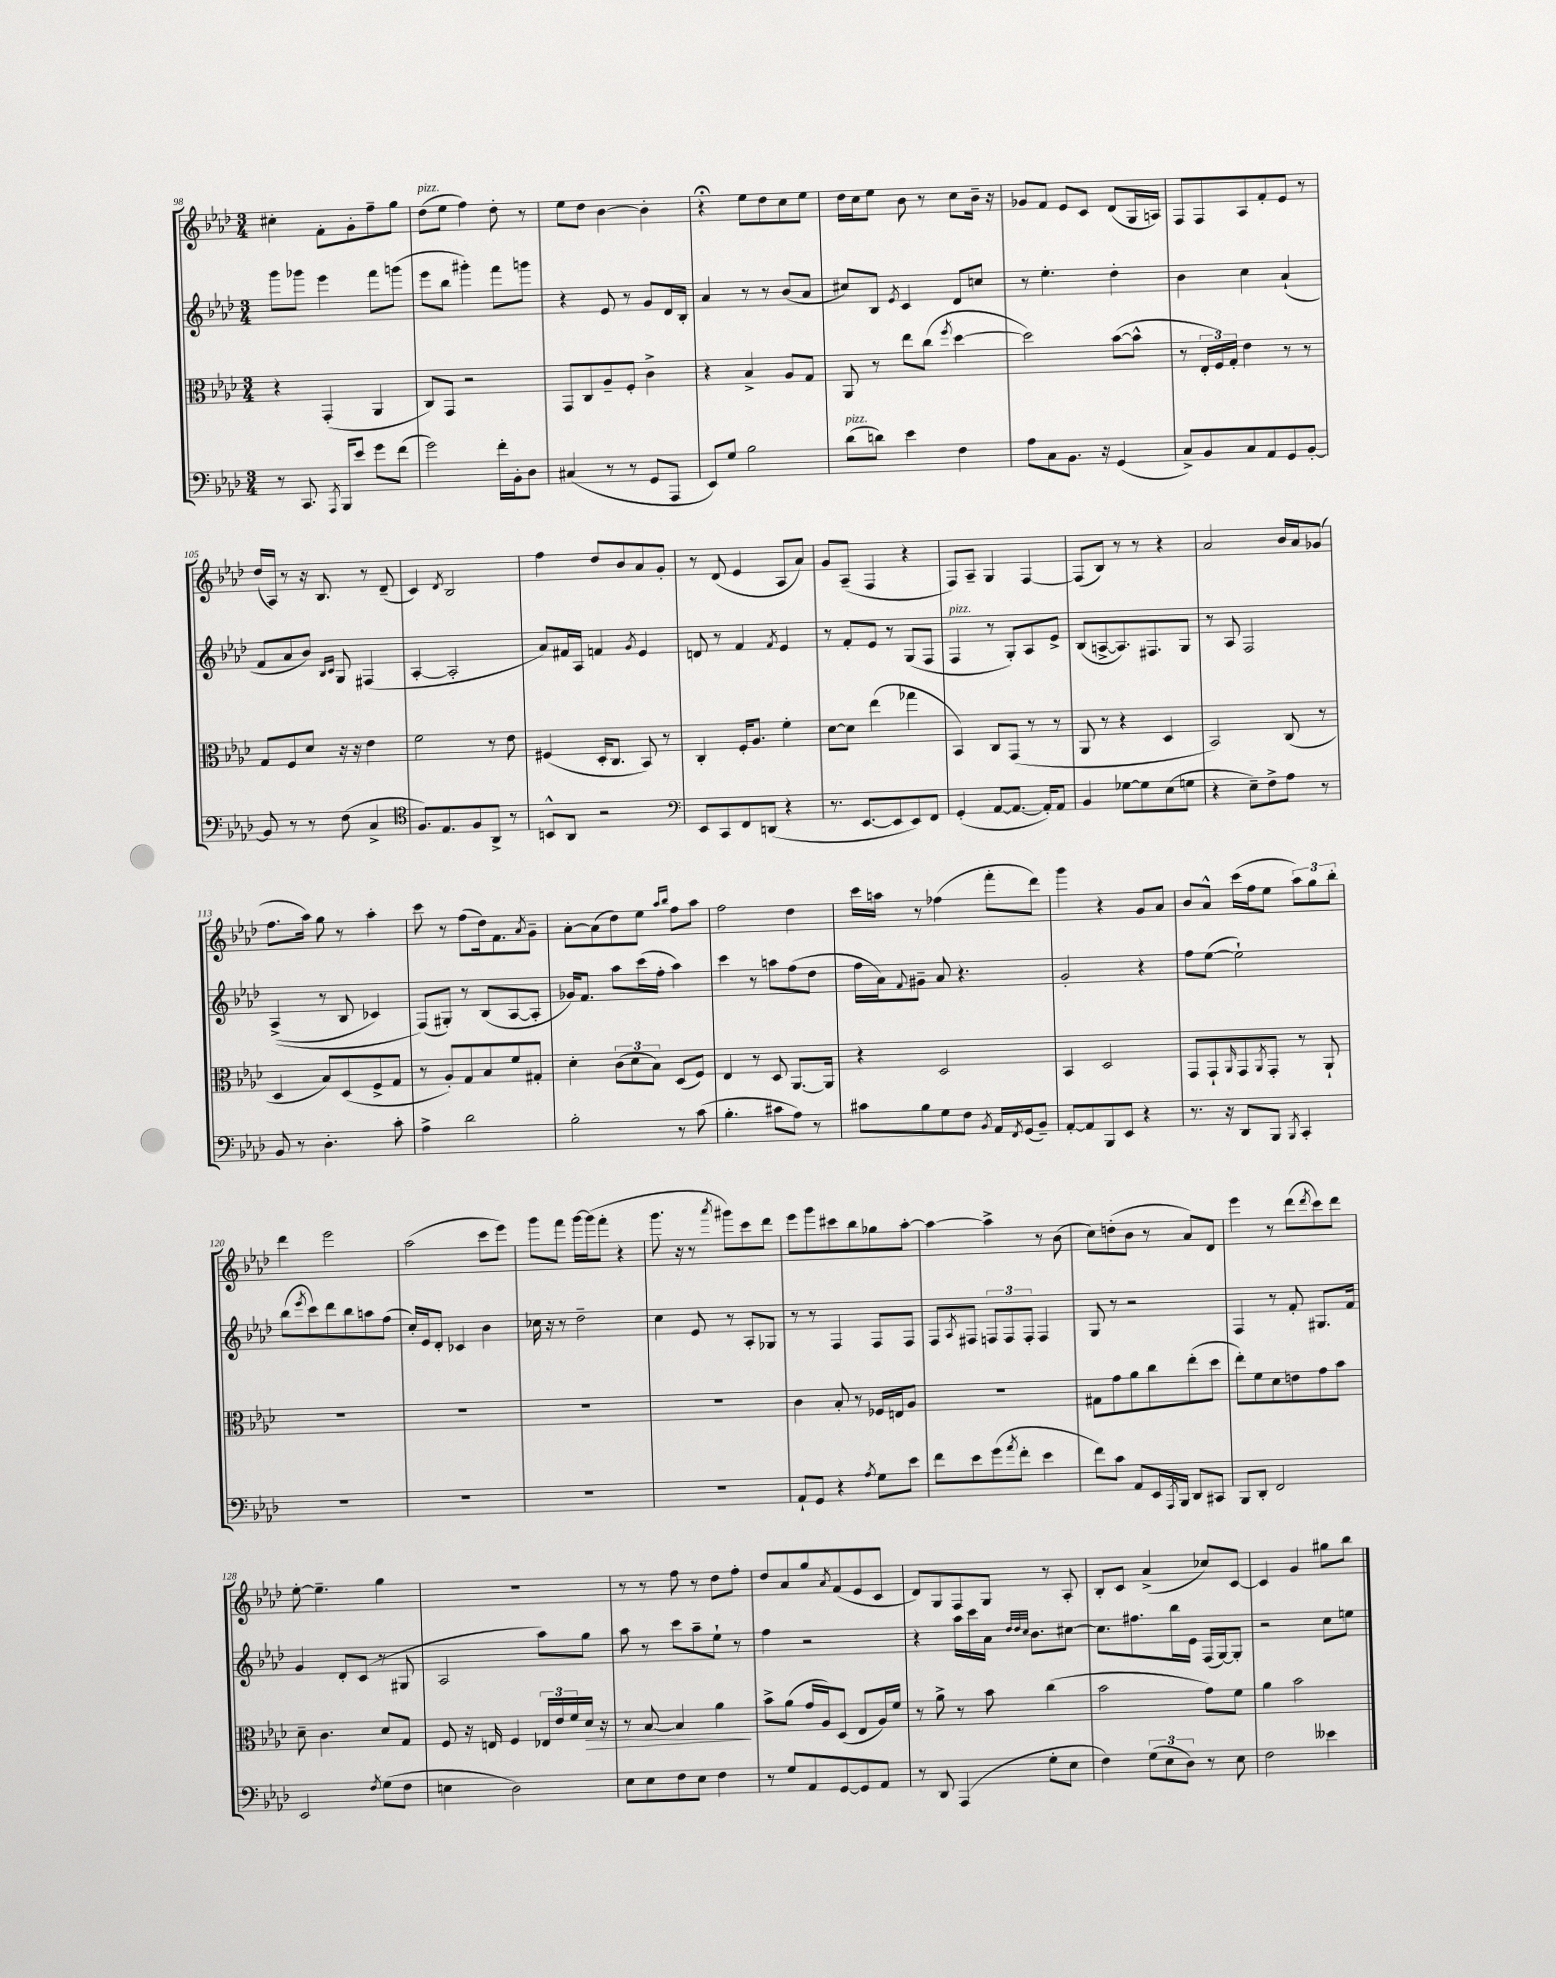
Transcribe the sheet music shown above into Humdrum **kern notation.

**kern	**kern	**dynam	**kern	**kern
*part4	*part3	*part3	*part2	*part1
*staff4	*staff3	*staff3	*staff2	*staff1
*clefF4	*clefC3	*	*clefG2	*clefG2
*k[b-e-a-d-]	*k[b-e-a-d-]	*	*k[b-e-a-d-]	*k[b-e-a-d-]
*M3/4	*M3/4	*	*M3/4	*M3/4
=98	=98	=98	=98	=98
8r	4r	.	8ggg\L	4cc#X'\
8.CC/	.	.	8ggg-X\J	.
.	(4GG'/	.	4eee-\	8f'\L
8qAAA-/	.	.	.	.
16BBB-/KL	.	.	.	.
8e-/J	.	.	.	8g'\
8g\L	4AA-/	.	8fff\L	8ff~\
(8f\J	.	.	(8gggn\J	8gg\J
=99	=99	=99	=99	=99
!	!	!	!	!LO:TX:a:i:t=pizz.
2g\)	8C/L)	.	8eee-\L	(8dd-\L
.	8GG/J	.	8bb-\J	8ee-\J
.	2r	.	4ggg#X'\)	4ff\)
16f'\LL	.	.	8fff\L	8dd-'\
16BB-'\J	.	.	.	.
8D-\J	.	.	8gggn\J	8r
=100	=100	=100	=100	=100
(4C#X/	8GG/L	.	4r	8ee-\L
.	8C/	.	.	8dd-\J
8r	8A-~/	.	8e-/	[4b-\
8r	8F'/J	.	8r	.
8GG/L	4c^\	.	8g/L	4b-'\]
8AAA-/J	.	.	16d-/L	.
.	.	.	16B-'/JJ	.
=101	=101	=101	=101	=101
8EE-/L)	4r	.	4a-/	4r;<
8G/J	.	.	.	.
2B-\	4B-^/	.	8r	8ee-\L
.	.	.	8r	8dd-\
.	8A-/L	.	(8b-/L	8cc\
.	8G/J	.	8a-/J	8ee-\J
=102	=102	=102	=102	=102
!LO:TX:a:i:t=pizz.	!	!	!	!
(8d-\L	8AA-/	.	8cc#X/L)	16dd-\LL
.	.	.	.	16cc\J
8dn\J)	8r	.	8B-/J	8ee-\J
.	.	.	8qe-/	.
4e-\	8ee-\L	.	4c/	8b-\
.	(8cc\J	.	.	8r
.	8qff/	.	.	.
4F\	[4dd-\	.	8d-/L	8cc\L
.	.	.	8ccn/J	16b-~\Jk
.	.	.	.	16r
=103	=103	=103	=103	=103
8A-\L	2dd-\])	.	8r	8g-X/L
8C\	.	.	4.ee-'\	8f/J
8.BB-\J	.	.	.	8e-/L
.	.	.	.	8c/J
16r	.	.	.	.
(4GG/	([8b-\L	.	4dd-'\	(8d-/L
.	8b-^^\J]	.	.	16G/L
.	.	.	.	16An/JJ)
=104	=104	=104	=104	=104
8C^/L)	8r	.	4b-\	8F/L
8BB-/	24E-'/LL	.	.	8F/
.	24F/)	.	.	.
.	24G'/JJ	.	.	.
8C/	4e-\	.	4cc\	8A-/
8AA-/	.	.	.	8f'/
8GG/	8r	.	(4a-`/	8e-/J
[8BB-'/J	8r	.	.	8r
!!LO:LB:g=z
=105	=105	=105	=105	=105
8BB-/]	8G/L	.	8f/L	(16dd-/LL
.	.	.	.	16A-/JJ)
8r	8F/	.	8a-/	8r
8r	8d-/J	.	8b-/J)	16r
.	.	.	.	8.B-/
.	.	.	16qqB-/LL	.
.	.	.	16qqc/JJ	.
(8F\	16r	.	8G/	.
.	16r	.	.	.
4C^/	4e-\	.	(4F#X/	8r
.	.	.	.	(8d-~/
=106	=106	=106	=106	=106
*clefC4	*	*	*	*
8.F/L)	2f\	.	[4A-'/	4c/)
8.E-/	.	.	.	.
.	.	.	.	8qd-/
.	.	.	2A-'/]	2B-/
8F/	.	.	.	.
8AA-^/J	8r	.	.	.
8r	8e-\	.	.	.
=107	=107	=107	=107	=107
8BBn^^/L	(4F#X/	.	8a-/L)	4ff\
8AA-/J	.	.	16f#X/L	.
.	.	.	16A-/JJ	.
2r	16D-'/KL	.	4fn/	8dd-/L
.	8.C/J	.	.	.
.	.	.	.	8b-/
.	.	.	8qg/	.
.	8BB-/)	.	4e-/	8a-/
.	8r	.	.	8g'/J
=108	=108	=108	=108	=108
*clefF4	*	*	*	*
8EE-/L	4C'/	.	8dn/	8r
8CC/	.	.	8r	(8d-/
8FF/	16F'/KL	.	4f/	4e-/
.	8.A-/J	.	.	.
(8DDn/J	.	.	.	.
.	.	.	8qf/	.
4r	4f'\	.	4e-/	8A-/L
.	.	.	.	8a-/J)
=109	=109	=109	=109	=109
8.r	[8d-\L	.	8r	8g/L
.	8d-\J]	.	8f'/L	(8A-~/J
[8.EE-/L	.	.	.	.
.	(4ee-\	.	8e-/J	4F/
8EE-/]	.	.	8r	.
8EE-/)	4gg-X\	.	(8G/L	4r
8FF/J	.	.	8F/J	.
=110	=110	=110	=110	=110
!	!	!	!LO:TX:a:i:t=pizz.	!
(4GG'/	4BB-/)	.	4F/	8F/L)
.	.	.	.	8A-~/J
[8AA-/L	8C/L	.	8r	4G/
8.AA-/J_	(8GG/J	.	8G'/L)	.
.	8r	.	8A-/	[4F/
16AA-'/KL])	.	.	.	.
8AA-/J	8r	.	8e-^/J	.
=111	=111	=111	=111	=111
4BB-/	8AA-/	.	(8B-/L	(8F/L]
.	8r	.	[8An^/	8B-/J)
[8G-X\L	4r	.	8.A/])	8r
8G-\]	.	.	.	8r
.	.	.	8.F#X/	.
(8E-\	4D-/	.	.	4r
8Gn\J	.	.	8G/J	.
=112	=112	=112	=112	=112
4r	2BB-/)	.	8r	2a-/
.	.	.	8A-/	.
8E-~\L)	.	.	2F/	.
8F^\	.	.	.	.
8A-\J	(8C/	.	.	16b-/LL
.	.	.	.	16a-/J
8r	8r	.	.	(8g-X/J
!!LO:LB:g=z
=113	=113	=113	=113	=113
8BB-/	4D-/	.	((4A-^/	8.ff\L
8r	.	.	.	.
.	.	.	.	16aa-\Jk)
4.D-'\	8B-/L)	.	8r	8gg\
.	(8D-/	.	8B-/	8r
.	8F^/	.	4c-X/)	4aa-'\
8c'\	8G/J	.	.	.
=114	=114	=114	=114	=114
4A-^\	8r	.	(8F/L)	8ccc\
.	8A-'/L)	.	8G#X'/J)	8r
2d-\	8G/	.	8r	(8ff\L
.	8B-/	.	(8B-/L	16dd-\k)
.	.	.	.	8.f\
.	8f/	.	[8A-/	.
.	.	.	.	8qa-/
.	8G#X'/J	.	8A-'/J]	8g~\J
=115	=115	=115	=115	=115
2B-'\	4d-'\	.	16g-X/KL)	[8a-'\L
.	.	.	8.f/J	.
.	.	.	.	(8a-\]
.	(12c\L	.	8aa-\L	8dd-\)
.	12d-\	.	.	.
.	.	.	(16ccc\L	8ee-\J
.	12B-\J)	.	.	.
.	.	.	16ff'\JJ	.
.	.	.	.	16qqaa-/LL
.	.	.	.	16qqbb-/JJ
8r	(8D-/L	.	4aa-\)	8ff\L
(8c\	8F/J)	.	.	8aa-\J
=116	=116	=116	=116	=116
4.B-'\	4E-/	.	4ccc\	2ff\
.	8r	.	8r	.
8c#X\L	8D-/	.	8aan\L	.
8A-\J)	[8.AA-/L	.	(8ff\	4dd-\
8r	.	.	8dd-\J	.
.	16AA-/Jk]	.	.	.
=117	=117	=117	=117	=117
8c#X\L	4r	.	16ff\LL	16ccc\LL
.	.	.	16a-\J)	16aan\JJ
.	.	.	8qqf/	.
8B-\	.	.	8g#X~\J	8r
8G\	2D-/	.	8a-/	(4ff-X\
8F\J	.	.	4.r	.
8qBB-/	.	.	.	.
16AA-/LL	.	.	.	8fff'\L
8qFF/	.	.	.	.
(16GG/J	.	.	.	.
8BB-~/J)	.	.	.	8ddd-\J)
=118	=118	=118	=118	=118
[8AA-'/L	4BB-/	.	2g'/	4ggg\
8AA-/]	.	.	.	.
8BBB-/	2D-/	.	.	4r
8EE-/J	.	.	.	.
4r	.	.	4r	8g/L
.	.	.	.	8a-/J
=119	=119	=119	=119	=119
8.r	8GG/L	.	8ff\L	8b-/L
.	8GG`/	.	([8ee-\J	8a-^^/J
16r	.	.	.	.
.	16qqAA-/	.	.	.
8DD-/L	8GG/	.	2ee-`\])	(16ccc\LL
.	.	.	.	16ff\J
.	8qAA-/	.	.	.
8BBB-/J	8GG'/J	.	.	8ee-\J
8qBBB-/	.	.	.	.
4CC'/	8r	.	.	12aa-\L)
.	.	.	.	12gg\
.	8AA-`/	.	.	.
.	.	.	.	12bb-'\J
!!LO:LB:g=z
=120	=120	=120	=120	=120
2.r	2.r	.	(8bb-\L	4ddd-\
.	.	.	8qeee-/	.
.	.	.	8ccc\)	.
.	.	.	8ddd-\	2eee-\
.	.	.	8bb-\	.
.	.	.	8aan\	.
.	.	.	(8ff\J	.
=121	=121	=121	=121	=121
2.r	2.r	.	16cc'/LL)	(2aa-\
.	.	.	16e-/J	.
.	.	.	8d-'/J	.
.	.	.	4c-X/	.
.	.	.	4b-\	8ccc\L
.	.	.	.	8eee-\J)
=122	=122	=122	=122	=122
2.r	2.r	.	16cc-X\	8ggg\L
.	.	.	16r	.
.	.	.	8r	8fff\J
.	.	.	2dd-~\	[16ggg\LL
.	.	.	.	(16ggg\J]
.	.	.	.	8fff'\J
.	.	.	.	4r
=123	=123	=123	=123	=123
2.r	2.r	.	4cc\	8.ggg\
.	.	.	.	16r
.	.	.	8e-/	8r
.	.	.	.	8qaaa-/
.	.	.	8r	8ggg#X\L)
.	.	.	8A-'/L	8ccc\
.	.	.	8G-X/J	8ddd-\J
=124	=124	=124	=124	=124
8AA-`/L	4c\	.	8r	8eee-\L
8GG/J	.	.	8r	8ggg\
4r	8B-'/	.	4F/	8ccc#X\
.	8r	.	.	8bb-\
8qA-/	.	.	.	.
8G\L	16F-X/LL	.	8F/L	8gg-X\
.	16En/J	.	.	.
8e-\J	8A-/J	.	8F/J	[8aa-'\J
=125	=125	=125	=125	=125
8f\L	2.r	.	8F/L	4aa-\_
.	.	.	8qA-/	.
8e-\	.	.	8F#X/J	.
(8g\	.	.	12Fn/L	4aa-^\]
.	.	.	12F/	.
8qa-/	.	.	.	.
8f'\J	.	.	.	.
.	.	.	12F'/J	.
4e-\	.	.	4F/	8r
.	.	.	.	(8b-\
=126	=126	=126	=126	=126
8f\L)	8G#X\L	.	8G/	8cc\L)
8c\J	8g\	.	8r	(8ddn'\
8AA-/L	8a-\	.	2r	8b-\J
16EE-/L	8cc\	.	.	8r
8qAAA-/	.	.	.	.
16BBB-/JJ	.	.	.	.
8DD-/L	(8ee-'\	.	.	8a-/L)
8CC#X/J	8dd-\J	.	.	8d-/J
=127	=127	=127	=127	=127
8BBB-/L	8ee-'\L)	.	4F/	4eee-\
8DD-'/J	8f\	.	.	.
2FF/	8d-\	.	8r	8r
.	8en\	.	8f'/	(8ddd-\L
.	.	.	.	8qddd-/
.	8g\	.	8.G#X/L	8ccc\)
.	8b-\J	.	.	8ddd-\J
.	.	.	16f/Jk	.
!!LO:LB:g=z
=128	=128	=128	=128	=128
2EE-/	8d-~\	.	4g/	[8ee-'\
.	4.c\	.	.	4.ee-~\]
.	.	.	8d-'/L	.
.	.	.	(8c/J	.
8qF/	.	.	.	.
(8G\L	8d-/L	.	8r	4gg\
8F\J	8G/J	.	8G#X/	.
=129	=129	=129	=129	=129
4En\	8F/	.	2A-/	2.r
.	16r	.	.	.
.	16En/	.	.	.
2D-\)	4F/	.	.	.
.	24E-X/LL	.	8aa-\L)	.
.	24e-/	.	.	.
.	24f/	.	.	.
!	!	!LO:HP:b	!	!
.	16d-/JJ	>	8gg\J	.
.	16r	.	.	.
=130	=130	=130	=130	=130
8E-\L	8r	.	8aa-\	8r
8E-\	[8B-/	.	8r	8r
8F\	4B-/]	.	8ccc\L	8ff\
8E-\J	.	.	8aa-~\	8r
4F\	4a-\	.	8ee-`\J	8dd-\L
.	.	.	8r	8ff'\J
.	.	]	.	.
=131	=131	=131	=131	=131
8r	8b-^\L	.	4ff\	8dd-/L
8G/L	(8a-\J	.	.	8a-/
8AA-/	16g/LL	.	2r	8gg/
.	16A-/J)	.	.	.
.	.	.	.	8qa-/
[8GG/	(8D-/J	.	.	(8f/
8GG/]	8E-/L	.	.	8e-/
8AA-/J	16A-/L)	.	.	8c/J
.	16f/JJ	.	.	.
=132	=132	=132	=132	=132
8r	8r	.	4r	8d-/L)
8DD-/	8a-^\	.	.	8G/
(4AAA-/	8r	.	16aa-\LL	8F/
.	.	.	16ccc\	.
.	8b-\	.	16a-\JJ	8G/J
.	.	.	32qqdd-/LLL	.
.	.	.	32qqdd-/	.
.	.	.	32qqcc/JJJ	.
.	.	.	8.b-\L	.
8G'\L	(4cc\	.	.	8r
8E-\J	.	.	[8cc#X\J	8A-'/
=133	=133	=133	=133	=133
4F\)	2b-\	.	8.cc#\L]	8B-'/L
.	.	.	.	8c/J
.	.	.	8.ff#X\	.
(12G\L	.	.	.	(4a-^/
12E-\	.	.	.	.
.	.	.	16bb-\L	.
12D-\J)	.	.	.	.
.	.	.	16e-\JJ	.
8r	8g\L)	.	(16F/LL	8cc-X/L)
.	.	.	[16G/J)	.
8E-\	8f\J	.	8G'/J]	[8c/J
=134	=134	=134	=134	=134
2F\	4a-\	.	2r	4c/]
.	2b-\	.	.	4g/
4e--X\	.	.	8cc\L	8gg#X\L
.	.	.	8een\J	8bb-\J
==	==	==	==	==
*-	*-	*-	*-	*-
